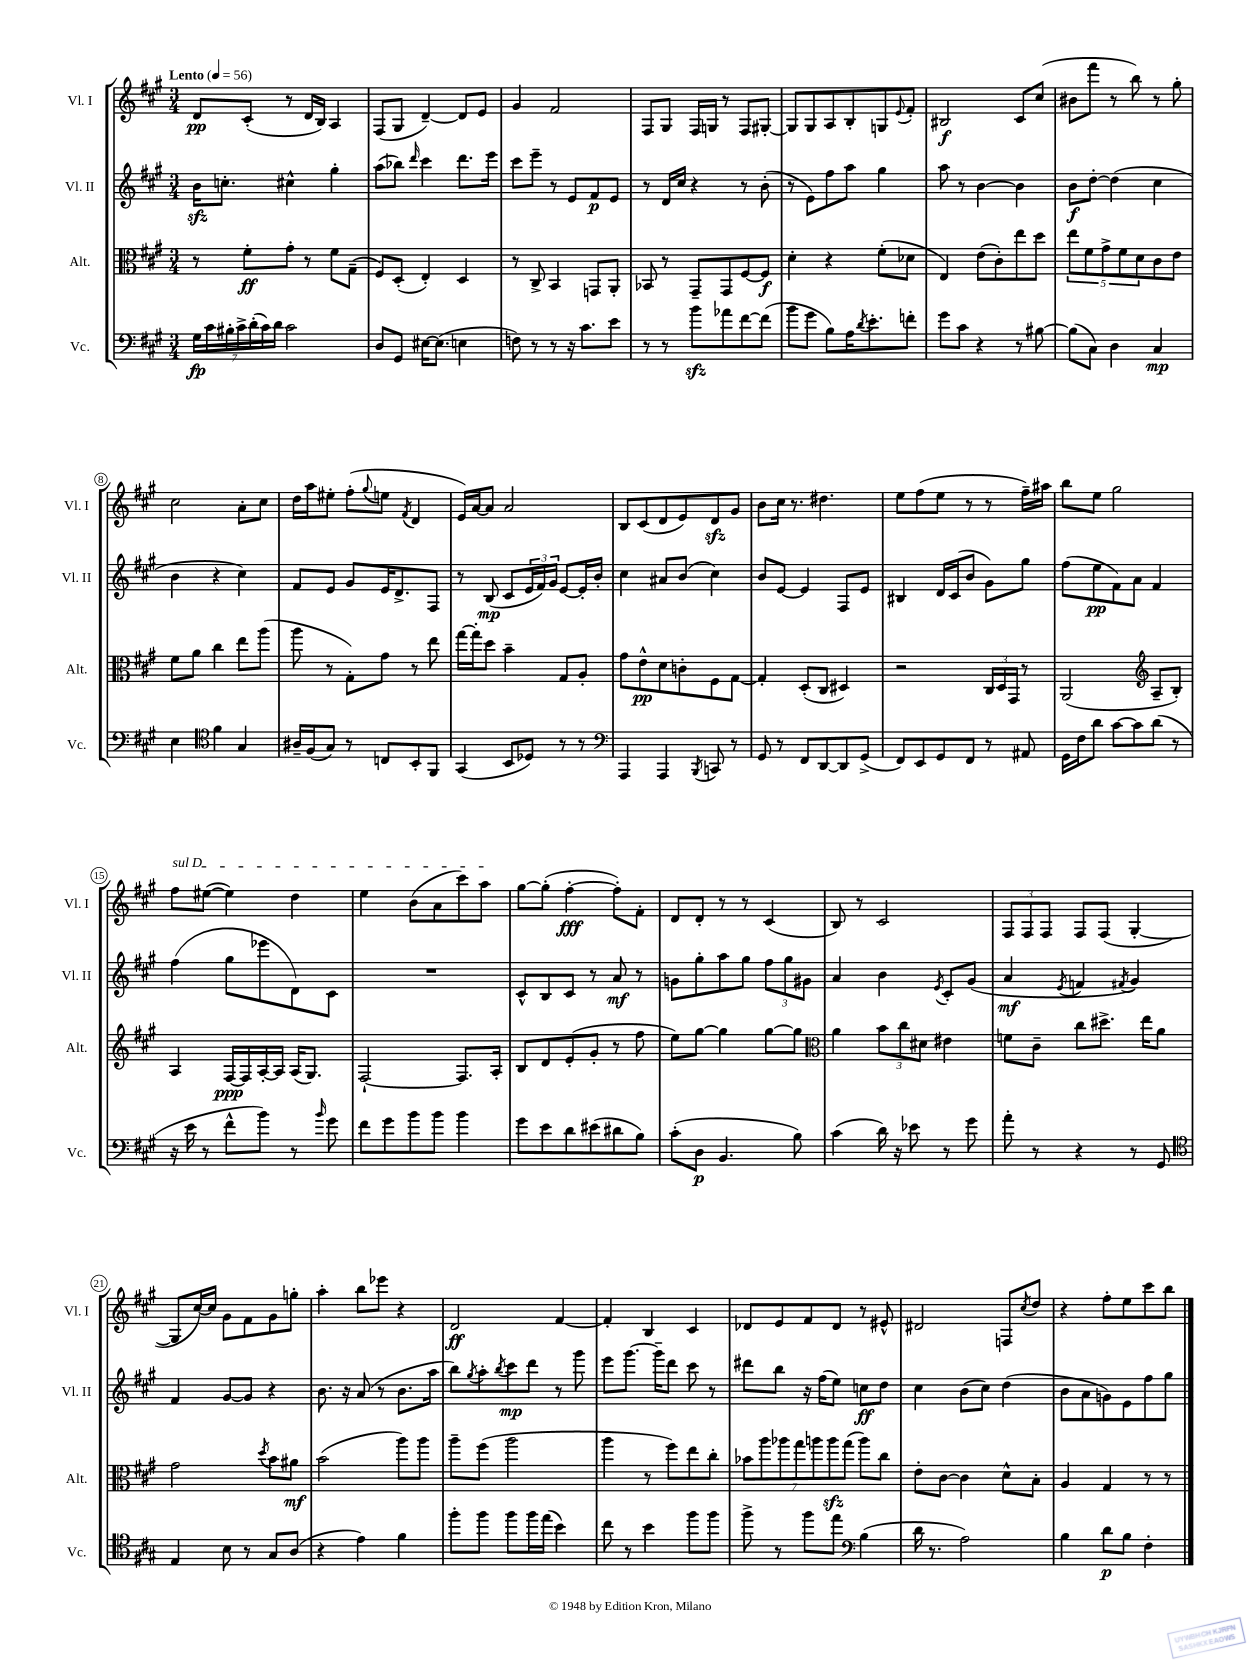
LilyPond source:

<<
\new StaffGroup <<
\new Staff = "s0" \with { instrumentName = "Vl. I" shortInstrumentName = "Vl. I" } {
    \clef treble \key a \major \numericTimeSignature \time 3/4 \tempo "Lento" 4 = 56
    d'8\pp cis'8-.( r8 d'16 b16) a4 |
    fis8( gis8 d'4~--) d'8 e'8 |
    gis'4 fis'2 |
    fis8 gis8 fis16 g16 r8 fis8 gis8~-. |
    gis8 gis8 a8 b8-. g8 \appoggiatura { e'8 } fis'8-. |
    bis2\f cis'8 cis''8( |
    bis'8 fis'''8 r8 b''8) r8 gis''8-. |
    cis''2 a'8-. cis''8 |
    d''16 a''16 eis''8-. fis''8-.( \appoggiatura { gis''8 } e''8 \acciaccatura { fis'8 } d'4 |
    e'16) a'16~ a'8 a'2 |
    b8 cis'8( d'8 e'8) d'8\sfz gis'8 |
    b'8 cis''16 r8. dis''4. |
    e''8 fis''8( e''8 r8 r8 fis''16--) ais''16 |
    b''8 e''8 gis''2 |
    \once \override TextSpanner.bound-details.left.text = \markup { \italic "sul D" } fis''8\startTextSpan eis''8~( eis''4) d''4 |
    e''4 b'8( a'8 cis'''8) a''8\stopTextSpan |
    gis''8~ gis''8-.( fis''4~-.\fff fis''8-.) fis'8-. |
    d'8 d'8-. r8 r8 cis'4( |
    b8) r8 cis'2 |
    \tuplet 3/2 { fis8 fis8 fis8 } fis8 fis8( gis4~-. |
    gis8 cis''16~) cis''16 gis'8 fis'8 gis'8 g''8-. |
    a''4-. b''8 ees'''8 r4 |
    d'2\ff fis'4~ |
    fis'4-. b4 cis'4 |
    des'8 e'8 fis'8 des'8 r8 eis'8-^ |
    dis'2 f8 \acciaccatura { cis''8 } d''8 |
    r4 fis''8-. e''8 cis'''8 b''8 \bar "|." |
}
\new Staff = "s1" \with { instrumentName = "Vl. II" shortInstrumentName = "Vl. II" } {
    \clef treble \key a \major \numericTimeSignature \time 3/4
    b'16\sfz c''8.-. cis''4-^ gis''4-. |
    a''8( bes''8) \grace { d'''16 } cis'''4 d'''8. e'''16 |
    cis'''8 e'''8-- r8 e'8 fis'8\p e'8 |
    r8 d'16 cis''16 r4 r8 b'8-.( |
    r8 e'8) fis''8 a''8 gis''4 |
    a''8 r8 b'4~ b'4 |
    b'8\f d''8~-. d''4( cis''4 |
    b'4 r4 cis''4) |
    fis'8 e'8 gis'8 e'16 d'8.-> fis8 |
    r8 b8\mp( cis'8 \tuplet 3/2 { e'16 fis'16) gis'16 } e'8~ e'16-. b'16-. |
    cis''4 ais'8 b'8( cis''4) |
    b'8 e'8~ e'4 fis8 e'8 |
    bis4 d'16 cis'16( b'8 gis'8) gis''8 |
    fis''8( e''8\pp fis'8) a'8 fis'4 |
    fis''4( gis''8 ees'''8 d'8) cis'8 |
    R2. |
    cis'8-^ b8 cis'8 r8 a'8\mf r8 |
    g'8 gis''8-. a''8 gis''8 \tuplet 3/2 { fis''8 gis''8 gis'8 } |
    a'4 b'4 \acciaccatura { e'8 } cis'8-. gis'8( |
    a'4\mf \acciaccatura { e'8 } f'4 \acciaccatura { fis'8 } gis'4) |
    fis'4 gis'8~ gis'8 r4 |
    b'8. r16 a'8( r8 b'8. a''16 |
    b''8) \acciaccatura { gis''8 } a''8-. \acciaccatura { b''8 } cis'''8\mp d'''8 r8 gis'''8 |
    e'''8 gis'''8.~ gis'''16-- d'''8 cis'''8 r8 |
    dis'''8 b''8 r16 fis''16( e''8) c''8\ff d''8 |
    cis''4 b'8( cis''8) d''4( |
    b'8 a'8 g'8) e'8 fis''8 gis''8 \bar "|." |
}
\new Staff = "s2" \with { instrumentName = "Alt." shortInstrumentName = "Alt." } {
    \clef alto \key a \major \numericTimeSignature \time 3/4
    r8 fis'8-.\ff gis'8-. r8 fis'8 gis8--( |
    fis8) d8-.( e4-.) d4 |
    r8 cis8-> b,4 g,8 a,8-. |
    bes,8 r8 gis,8-- gis,8 fis8~ fis8\f |
    d'4-. r4 fis'8-.( des'8 |
    e4) e'8( cis'8-.) e''8 d''8 |
    \tuplet 5/4 { e''8 fis'8 gis'8-> fis'8 d'8 } cis'8 e'8 |
    fis'8 a'8 cis''4 e''8 a''8( |
    a''8 r8 gis8-.) gis'8 r8 e''8 |
    gis''16~ gis''16-. d''8 b'4-- gis8 a8-. |
    gis'8 e'8-^\pp d'8 c'8-. fis8 gis8~ |
    gis4-. d8-.( cis8 dis4) |
    r2 \tuplet 3/2 { cis16 d16 gis,16 } r8 |
    a,2( \clef treble a8-- b8-.) |
    a4 fis16~\ppp fis16 a16~-. a16 a16( gis8.) |
    fis2~-! fis8. a16-. |
    b8 d'8 e'8-.( gis'8-. r8 fis''8 |
    e''8) gis''8~ gis''4 gis''8~ gis''8 |
    \clef alto a'4 \tuplet 3/2 { b'8 cis''8 dis'8 } eis'4 |
    f'8 cis'8-- cis''8 dis''8.-> e''16 a'8 |
    gis'2 \acciaccatura { d''8 } b'8 ais'8\mf |
    b'2( a''8) a''8 |
    a''8-- fis''8( a''2 |
    a''4 r8 fis''8) e''8 cis''8-. |
    \tuplet 7/4 { bes'8 a''8 aes''8 gis''8 a''8 a''8\sfz gis''8( } a''8) cis''8 |
    e'8-. cis'8~ cis'4 d'8-^ b8-. |
    a4 gis4 r8 r8 \bar "|." |
}
\new Staff = "s3" \with { instrumentName = "Vc." shortInstrumentName = "Vc." } {
    \clef bass \key a \major \numericTimeSignature \time 3/4
    \tuplet 7/4 { gis16\fp cis'16 bis16-. cis'16-> d'16-.( cis'16) d'16 } cis'2 |
    d8 gis,8 eis16~ eis8.( e4 |
    f8) r8 r8 r16 cis'8. e'8 |
    r8 r8 b'8\sfz aes'8 fis'8~ fis'8( |
    b'8 gis'8 b8) a16 \acciaccatura { d'8 } e'8.-. f'8-. |
    gis'8 cis'8 r4 r8 bis8~ |
    bis8( cis8) d4 cis4\mp |
    e4 \clef tenor fis'4 gis4 |
    ais16-- fis16( gis8) r8 c8 b,8-. fis,8 |
    gis,4( b,8 des8) r8 r8 |
    \clef bass a,,4 a,,4 \acciaccatura { b,,8 } c,8 r8 |
    gis,8 r8 fis,8 d,8~ d,8 gis,8->( |
    fis,8) e,8 gis,8 fis,8 r8 ais,8 |
    gis,16 fis16 d'8 cis'8~ cis'8 d'8( r8 |
    r16 e'16 r8 fis'8-^ b'8) r8 \grace { b'16 } gis'8 |
    fis'8 gis'8 b'8 b'8 b'4 |
    gis'8 e'8 d'8 eis'8( dis'8 b8) |
    cis'8-.( d8\p b,4. b8) |
    cis'4( d'16) r16 ees'8 r8 gis'8 |
    a'8-. r8 r4 r8 gis,8 |
    \clef tenor e4 b8 r8 gis8 a8( |
    r4 e'4) fis'4 |
    fis''8-. fis''8 fis''8 fis''16 e''16( b'4) |
    cis''8 r8 b'4 fis''8 fis''8 |
    fis''8-> r8 fis''8 e''8 \clef bass b4( |
    d'16 r8. a2) |
    b4 d'8\p b8 fis4-. \bar "|." |
}
>>
>>
\layout { \context { \Score \override BarNumber.stencil = #(make-stencil-circler 0.1 0.3 ly:text-interface::print) } }
